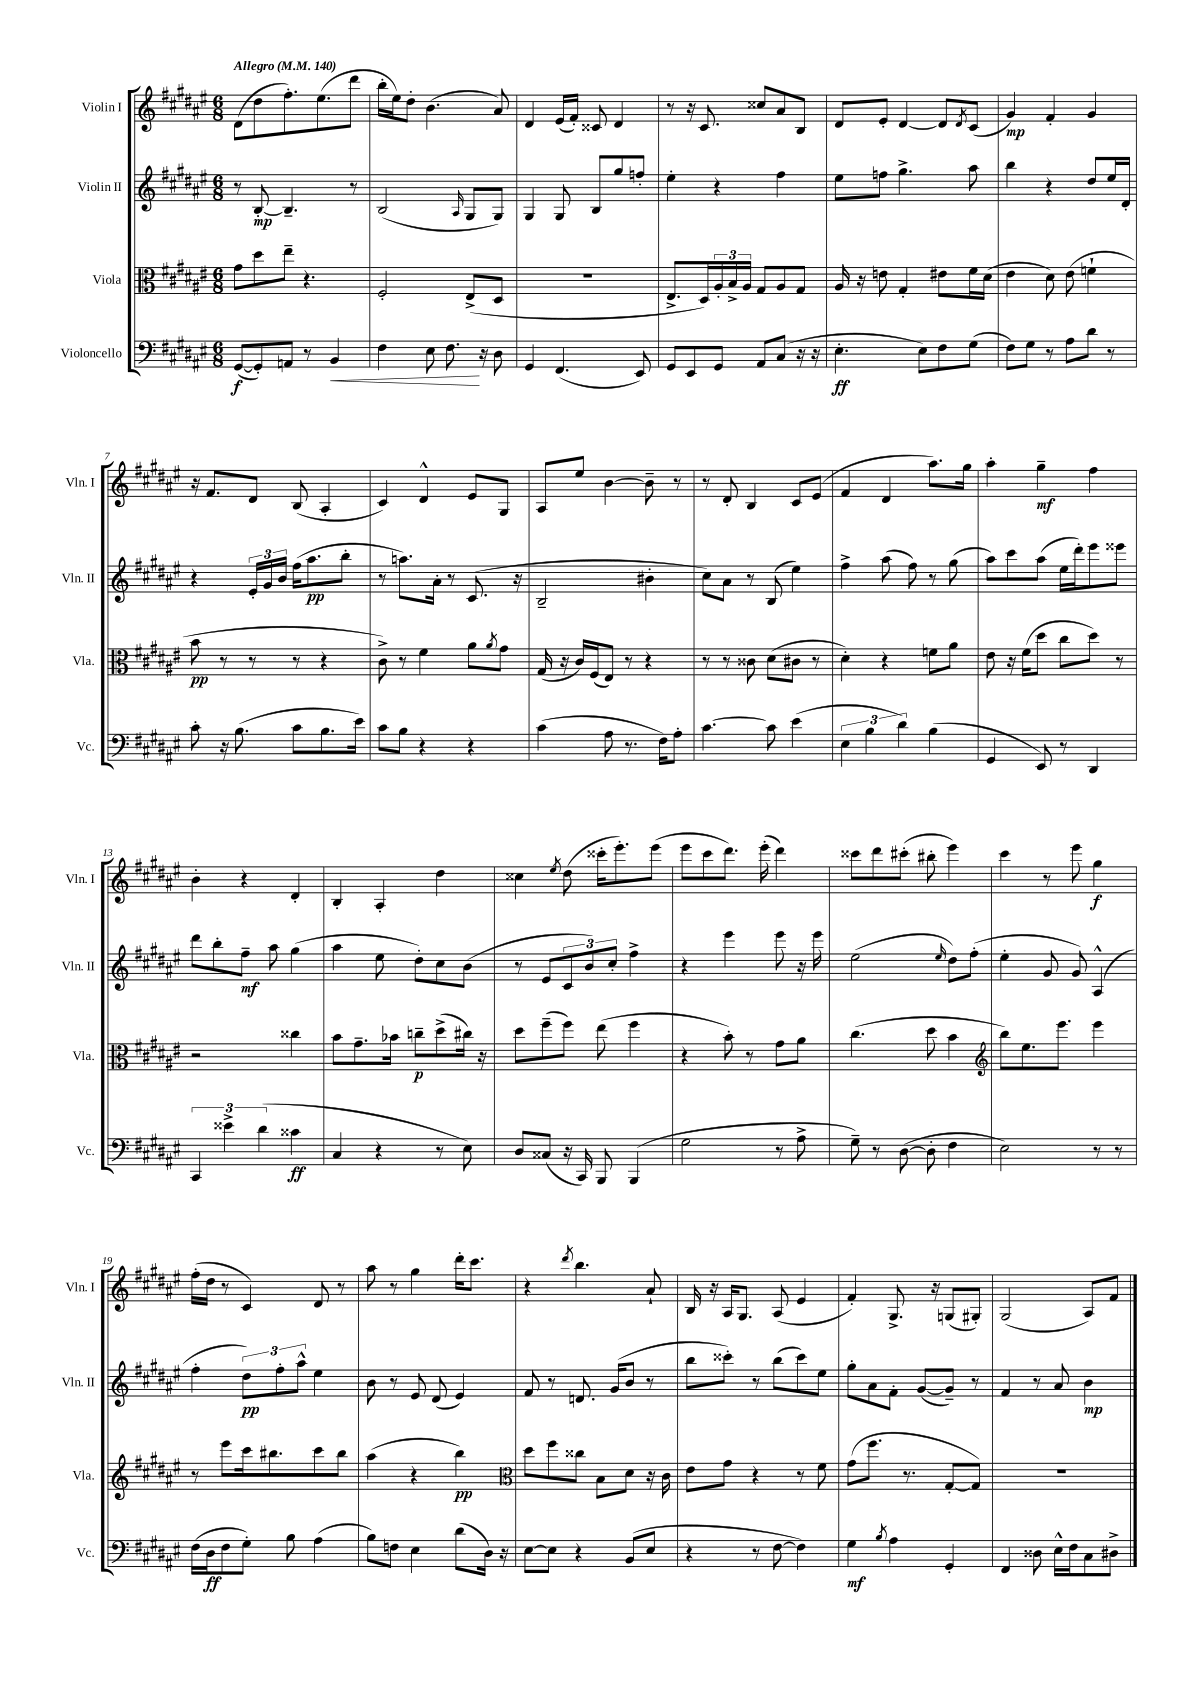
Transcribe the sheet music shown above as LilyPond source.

<<
\new StaffGroup <<
\new Staff = "s0" \with { instrumentName = "Violin I" shortInstrumentName = "Vln. I" } {
    \clef treble \key fis \major \numericTimeSignature \time 6/8 \tempo "Allegro" 4 = 140
    dis'8( dis''8 fis''8.-.) eis''8.( dis'''8 |
    b''16-. eis''16) dis''8-. b'4.( ais'8) |
    dis'4 eis'16( fis'16-.) cisis'8 dis'4 |
    r8 r16 cis'8. cisis''8 ais'8 b8 |
    dis'8 eis'8-. dis'4~ dis'8 \acciaccatura { dis'8 } cis'8( |
    gis'4\mp) fis'4-. gis'4 |
    r16 fis'8. dis'8 b8( ais4-. |
    cis'4) dis'4-^ eis'8 gis8 |
    ais8 eis''8 b'4~ b'8-- r8 |
    r8 dis'8-. b4 cis'8 eis'8( |
    fis'4 dis'4 ais''8.) gis''16 |
    ais''4-. gis''4--\mf fis''4 |
    b'4-. r4 dis'4-. |
    b4-. ais4-. dis''4 |
    cisis''4 \acciaccatura { eis''8 } dis''8( cisis'''16-. eis'''8.-.) eis'''8( |
    eis'''8 cis'''8 dis'''8.) eis'''16-.( dis'''4) |
    cisis'''8 dis'''8 cis'''8-.( bis''8-. eis'''4) |
    cis'''4 r8 eis'''8 gis''4\f |
    fis''16-.( dis''16 r8 cis'4) dis'8 r8 |
    ais''8 r8 gis''4 dis'''16-. cis'''8. |
    r4 \acciaccatura { dis'''8 } b''4. ais'8-! |
    b16 r16 ais16 gis8. ais8( eis'4 |
    fis'4-.) gis8.-> r16 g8( gis8-.) |
    gis2( ais8) fis'8 \bar "|." |
}
\new Staff = "s1" \with { instrumentName = "Violin II" shortInstrumentName = "Vln. II" } {
    \clef treble \key fis \major \numericTimeSignature \time 6/8
    r8 b8~-.\mp b4.-- r8 |
    b2( \grace { ais16 } gis8 gis8) |
    gis4 gis8 b8 gis''8 f''8-. |
    eis''4-. r4 fis''4 |
    eis''8 f''8 gis''4.-> ais''8 |
    b''4 r4 dis''8 eis''16 dis'16-. |
    r4 \tuplet 3/2 { eis'16-. gis'16 b'16 } fis''16( ais''8.\pp b''8-. |
    r8 a''8.) ais'16-. r8 cis'8.( r16 |
    b2-- bis'4-. |
    cis''8) ais'8 r8 b8( eis''4) |
    fis''4-> ais''8( fis''8) r8 gis''8( |
    ais''8) cis'''8 ais''8( eis''16 dis'''16-.) eis'''8 eisis'''8 |
    dis'''8 b''8-. fis''8--\mf ais''8 gis''4( |
    ais''4 eis''8 dis''8-.) cis''8 b'8( |
    r8 eis'8 \tuplet 3/2 { cis'8 b'8) cis''8-. } fis''4-> |
    r4 eis'''4 eis'''8 r16 eis'''16 |
    eis''2( \grace { eis''16 } dis''8) fis''8-.( |
    eis''4-. gis'8 gis'8) ais4-^( |
    fis''4-. \tuplet 3/2 { dis''8\pp) fis''8-. ais''8-^ } eis''4 |
    b'8 r8 eis'8 dis'8( eis'4) |
    fis'8 r8 d'8. gis'16( b'8 r8 |
    b''8 cisis'''8-.) r8 b''8( cisis'''8) eis''8 |
    gis''8-. ais'8 fis'8-. gis'8~( gis'8--) r8 |
    fis'4 r8 ais'8 b'4\mp \bar "|." |
}
\new Staff = "s2" \with { instrumentName = "Viola" shortInstrumentName = "Vla." } {
    \clef alto \key fis \major \numericTimeSignature \time 6/8
    gis'8 dis''8 eis''8-- r4. |
    fis2-. eis8->( dis8 |
    R2. |
    eis8.-> dis16) \tuplet 3/2 { ais16-. b16-> ais16 } gis8 ais8 gis8 |
    ais16 r16 e'8 gis4-. eis'8 fis'16 dis'16( |
    eis'4 dis'8) eis'8( f'4-! |
    b'8\pp r8 r8 r8 r4 |
    cis'8->) r8 fis'4 ais'8 \acciaccatura { ais'8 } gis'8 |
    gis16( r16 cis'16) fis16( eis8) r8 r4 |
    r8 r8 cisis'8 dis'8( cis'8 r8 |
    dis'4-.) r4 f'8 ais'8 |
    eis'8 r16 fis'16( dis''8 cis''8 dis''8) r8 |
    r2 cisis''4 |
    b'8 gis'8.-- bes'16 c''8--\p dis''8->( cis''16) r16 |
    dis''8 fis''8--( fis''8) eis''8( fis''4 |
    r4 b'8-.) r8 gis'8 ais'8 |
    cis''4.( dis''8 b'4 |
    \clef treble b''8) eis''8. eis'''8. eis'''4 |
    r8 eis'''8 cis'''16 bis''8. cis'''8 bis''8 |
    ais''4( r4 b''4\pp) |
    \clef alto dis''8 fis''8 cisis''8 b8 dis'8 r16 cis'16 |
    eis'8 gis'8 r4 r8 fis'8 |
    gis'8( fis''8. r8. gis8~-. gis8) |
    R2. \bar "|." |
}
\new Staff = "s3" \with { instrumentName = "Violoncello" shortInstrumentName = "Vc." } {
    \clef bass \key fis \major \numericTimeSignature \time 6/8
    gis,8~\f( gis,8-.) a,8 r8 b,4\< |
    fis4 eis8 fis8.\! r16 dis8 |
    gis,4 fis,4.( eis,8) |
    gis,8 eis,8 gis,8 ais,8 cis8( r16 r16 |
    eis4.-.\ff eis8) fis8 gis8( |
    fis8) gis8 r8 ais8 dis'8 r8 |
    cis'8-. r16 b8.( cis'8 b8. eis'16) |
    cis'8 b8 r4 r4 |
    cis'4( ais8 r8. fis16) ais8-. |
    cis'4.~ cis'8 eis'4( |
    \tuplet 3/2 { eis4 b4 dis'4) } b4( |
    gis,4 eis,8) r8 dis,4 |
    \tuplet 3/2 { cis,4 eisis'4-> dis'4( } cisis'4\ff |
    cis4 r4 r8 eis8) |
    dis8 cisis8( r16 cis,16) b,,8 b,,4( |
    gis2 r8 ais8-> |
    gis8--) r8 dis8~( dis8-. fis4 |
    eis2) r8 r8 |
    fis16( dis16\ff fis8 gis8-.) b8 ais4( |
    b8) f8 eis4 dis'8( dis16) r16 |
    eis8~ eis8 r4 b,8( eis8 |
    r4 r8 fis8~ fis4) |
    gis4\mf \acciaccatura { b8 } ais4 gis,4-. |
    fis,4 disis8 eis16-^ fis16 cis8 dis8-> \bar "|." |
}
>>
>>
